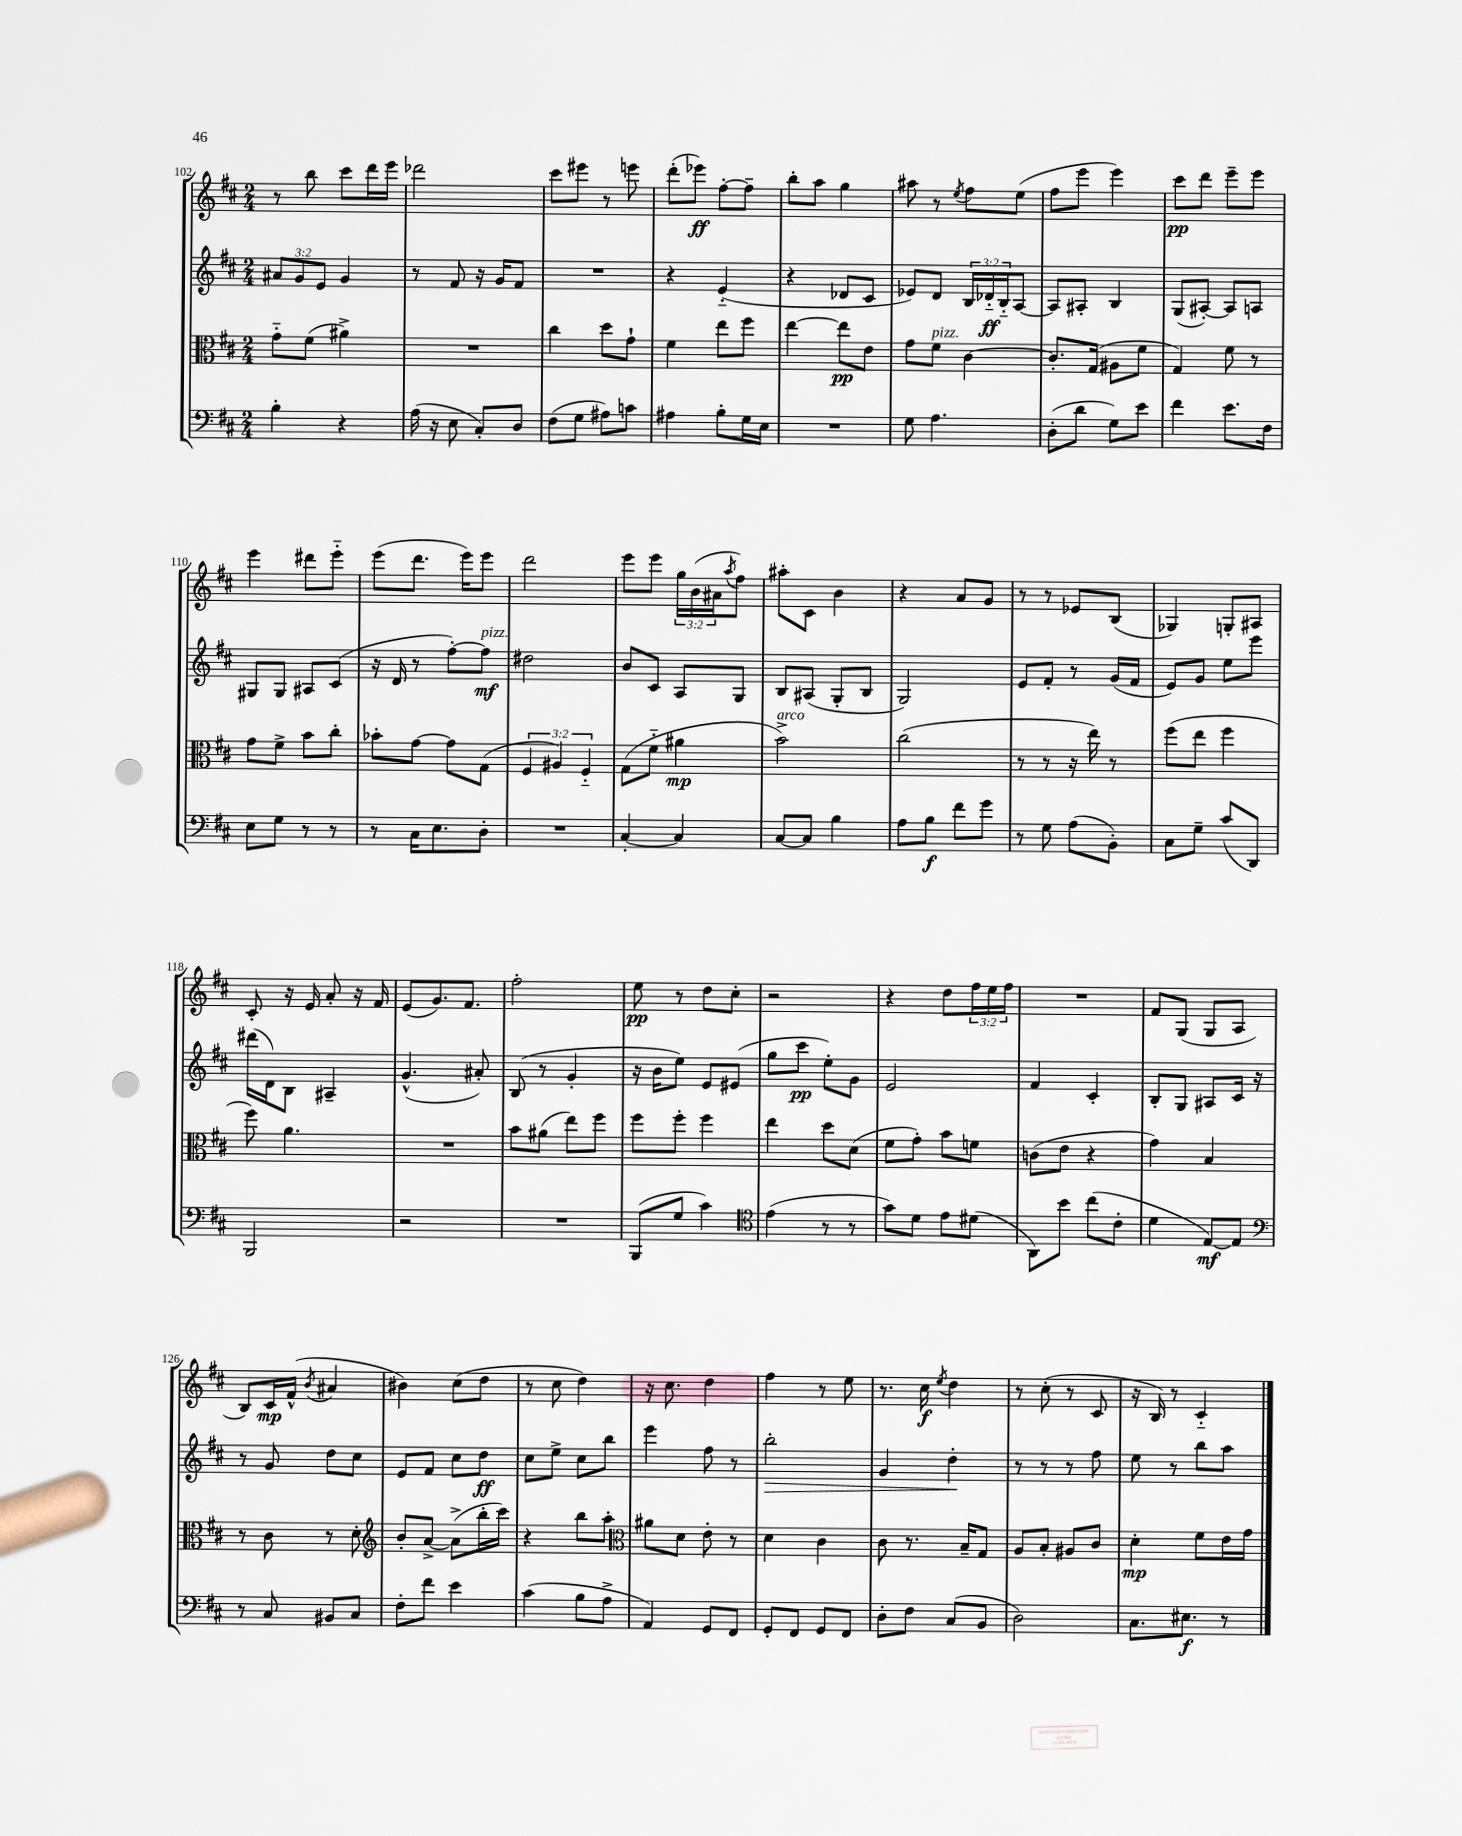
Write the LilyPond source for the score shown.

<<
\new StaffGroup <<
\new Staff = "s0" {
    \clef treble \key d \major \numericTimeSignature \time 2/4 \override Staff.TupletNumber.text = #tuplet-number::calc-fraction-text
    r8 b''8 cis'''8 d'''16 e'''16 |
    des'''2 |
    cis'''8 eis'''8 r8 e'''8 |
    d'''8-.( ees'''8\ff) fis''8~-. fis''8-- |
    b''8-. a''8 g''4 |
    ais''8 r8 \acciaccatura { e''8 } fis''8 e''8( |
    fis''8 e'''8 e'''4) |
    cis'''8\pp d'''8 e'''8-- e'''8 |
    e'''4 dis'''8 e'''8-_ |
    e'''8( d'''8. e'''16) e'''8 |
    d'''2 |
    e'''8 e'''8 \tuplet 3/2 { g''16 b'16( ais'16 } \acciaccatura { a''8 } fis''8) |
    ais''8-. cis'8 b'4 |
    r4 a'8 g'8 |
    r8 r8 ees'8 b8( |
    ges4) g8-. ais8 |
    cis'8-. r16 e'16 a'8-. r16 fis'16 |
    e'8( g'8.) fis'8. |
    fis''2-. |
    e''8\pp r8 d''8 cis''8-. |
    r2 |
    r4 d''8 \tuplet 3/2 { fis''16 e''16 fis''16 } |
    R2 |
    fis'8 g8( g8 a8 |
    b8) cis'16\mp fis'16-^( \acciaccatura { b'8 } ais'4 |
    bis'4) cis''8( d''8 |
    r8 cis''8 d''4) |
    r16 cis''8. d''4 |
    fis''4 r8 e''8 |
    r8. cis''16\f \acciaccatura { e''8 } d''4 |
    r8 cis''8-.( r8 cis'8 |
    r16 b16) r8 cis'4-_ \bar "|." |
}
\new Staff = "s1" {
    \clef treble \key d \major \numericTimeSignature \time 2/4 \override Staff.TupletNumber.text = #tuplet-number::calc-fraction-text
    \tuplet 3/2 { ais'8 g'8 e'8 } g'4 |
    r8 fis'8 r16 g'16 fis'8 |
    R2 |
    r4 e'4-_( |
    r4 des'8 cis'8 |
    ees'8) d'8 \tuplet 3/2 { b16 des'16-_\ff b16-_ } a8~ |
    a8 ais8-. b4 |
    g8( ais8~-.) ais8 a8 |
    gis8 gis8 ais8 cis'8( |
    r16 d'16 r8 fis''8~-.) fis''8\mf^\markup { \italic "pizz." } |
    dis''2 |
    b'8 cis'8 a8 g8 |
    b8 ais8( g8-. b8 |
    g2) |
    e'8 fis'8-. r8 g'16( fis'16 |
    e'8) g'8 e''8 e'''8 |
    dis'''16( d'16) b8 ais4-- |
    g'4.-^( ais'8-.) |
    b8( r8 g'4-. |
    r16 b'16 e''8) e'8 eis'8( |
    g''8 cis'''8\pp e''8-.) g'8 |
    e'2 |
    fis'4 cis'4-. |
    b8-. g8 ais8 cis'16 r16 |
    r8 g'8 d''8 cis''8 |
    e'8 fis'8 cis''8 d''8\ff |
    cis''8 e''8-> cis''8 b''8 |
    e'''4 fis''8 r8 |
    b''2-.\> |
    g'4 d''4-.\! |
    r8 r8 r8 fis''8 |
    e''8 r8 b''8 a''8 \bar "|." |
}
\new Staff = "s2" {
    \clef alto \key d \major \numericTimeSignature \time 2/4 \override Staff.TupletNumber.text = #tuplet-number::calc-fraction-text
    g'8-_ fis'8( ais'4->) |
    R2 |
    cis''4 d''8 g'8-! |
    fis'4 e''8 fis''8 |
    e''4~ e''8\pp e'8 |
    g'8 fis'8^\markup { \italic "pizz." } cis'4~ |
    cis'8.-. g16( ais8 fis'8 |
    g4) fis'8 r8 |
    g'8 fis'8-> b'8 cis''8-. |
    bes'8-. g'8~ g'8 g8( |
    \tuplet 3/2 { fis4 ais4) fis4-_ } |
    g8( fis'8-_ ais'4\mp |
    b'2->^\markup { \italic "arco" }) |
    cis''2( |
    r8 r8 r16 e''16) r8 |
    fis''8( e''8 fis''4 |
    fis''8) a'4. |
    R2 |
    b'8 ais'8( e''8) fis''8 |
    fis''8 fis''8-. fis''4 |
    e''4 d''8 d'8( |
    fis'8 g'8-.) b'8 f'8 |
    c'8( e'8 r4 |
    g'4) b4 |
    r8 cis'8 r8 d'8-. |
    \clef treble b'8-. a'8~-> a'8->( b''16-. cis'''16) |
    r4 b''8 a''8-. |
    \clef alto ais'8 d'8 e'8-. r8 |
    d'4 cis'4 |
    cis'8 r8. b16-- g8 |
    a8 b8-. ais8 cis'8 |
    d'4-.\mp fis'8 e'16 g'16 \bar "|." |
}
\new Staff = "s3" {
    \clef bass \key d \major \numericTimeSignature \time 2/4
    b4-. r4 |
    a16( r16 e8 cis8-.) d8 |
    fis8( g8 ais8) c'8 |
    ais4 b8-. g16 e16 |
    R2 |
    g8 a4. |
    d8-.( d'8 g8) e'8 |
    fis'4 e'8. fis16 |
    e8 g8 r8 r8 |
    r8 cis16 e8. d8-. |
    R2 |
    cis4~-. cis4 |
    cis8~ cis8 b4 |
    a8 b8\f fis'8 g'8 |
    r8 g8 a8( b,8-.) |
    cis8 g8-- cis'8( d,8) |
    b,,2 |
    r2 |
    R2 |
    b,,8( g8 cis'4) |
    \clef tenor e'4( r8 r8 |
    g'8) d'8 e'8 dis'8( |
    a,8) b'8 cis''8( cis'8-. |
    d'4 e8~\mf) e8 |
    \clef bass r8 cis8 bis,8 cis8 |
    fis8-. fis'8 e'4 |
    cis'4( b8 a8-> |
    a,4) g,8 fis,8 |
    g,8-. fis,8 g,8 fis,8 |
    d8-. fis8 cis8( b,8 |
    d2) |
    cis8. eis8.\f r8 \bar "|." |
}
>>
>>
\layout { \context { \Score currentBarNumber = #102 } }
